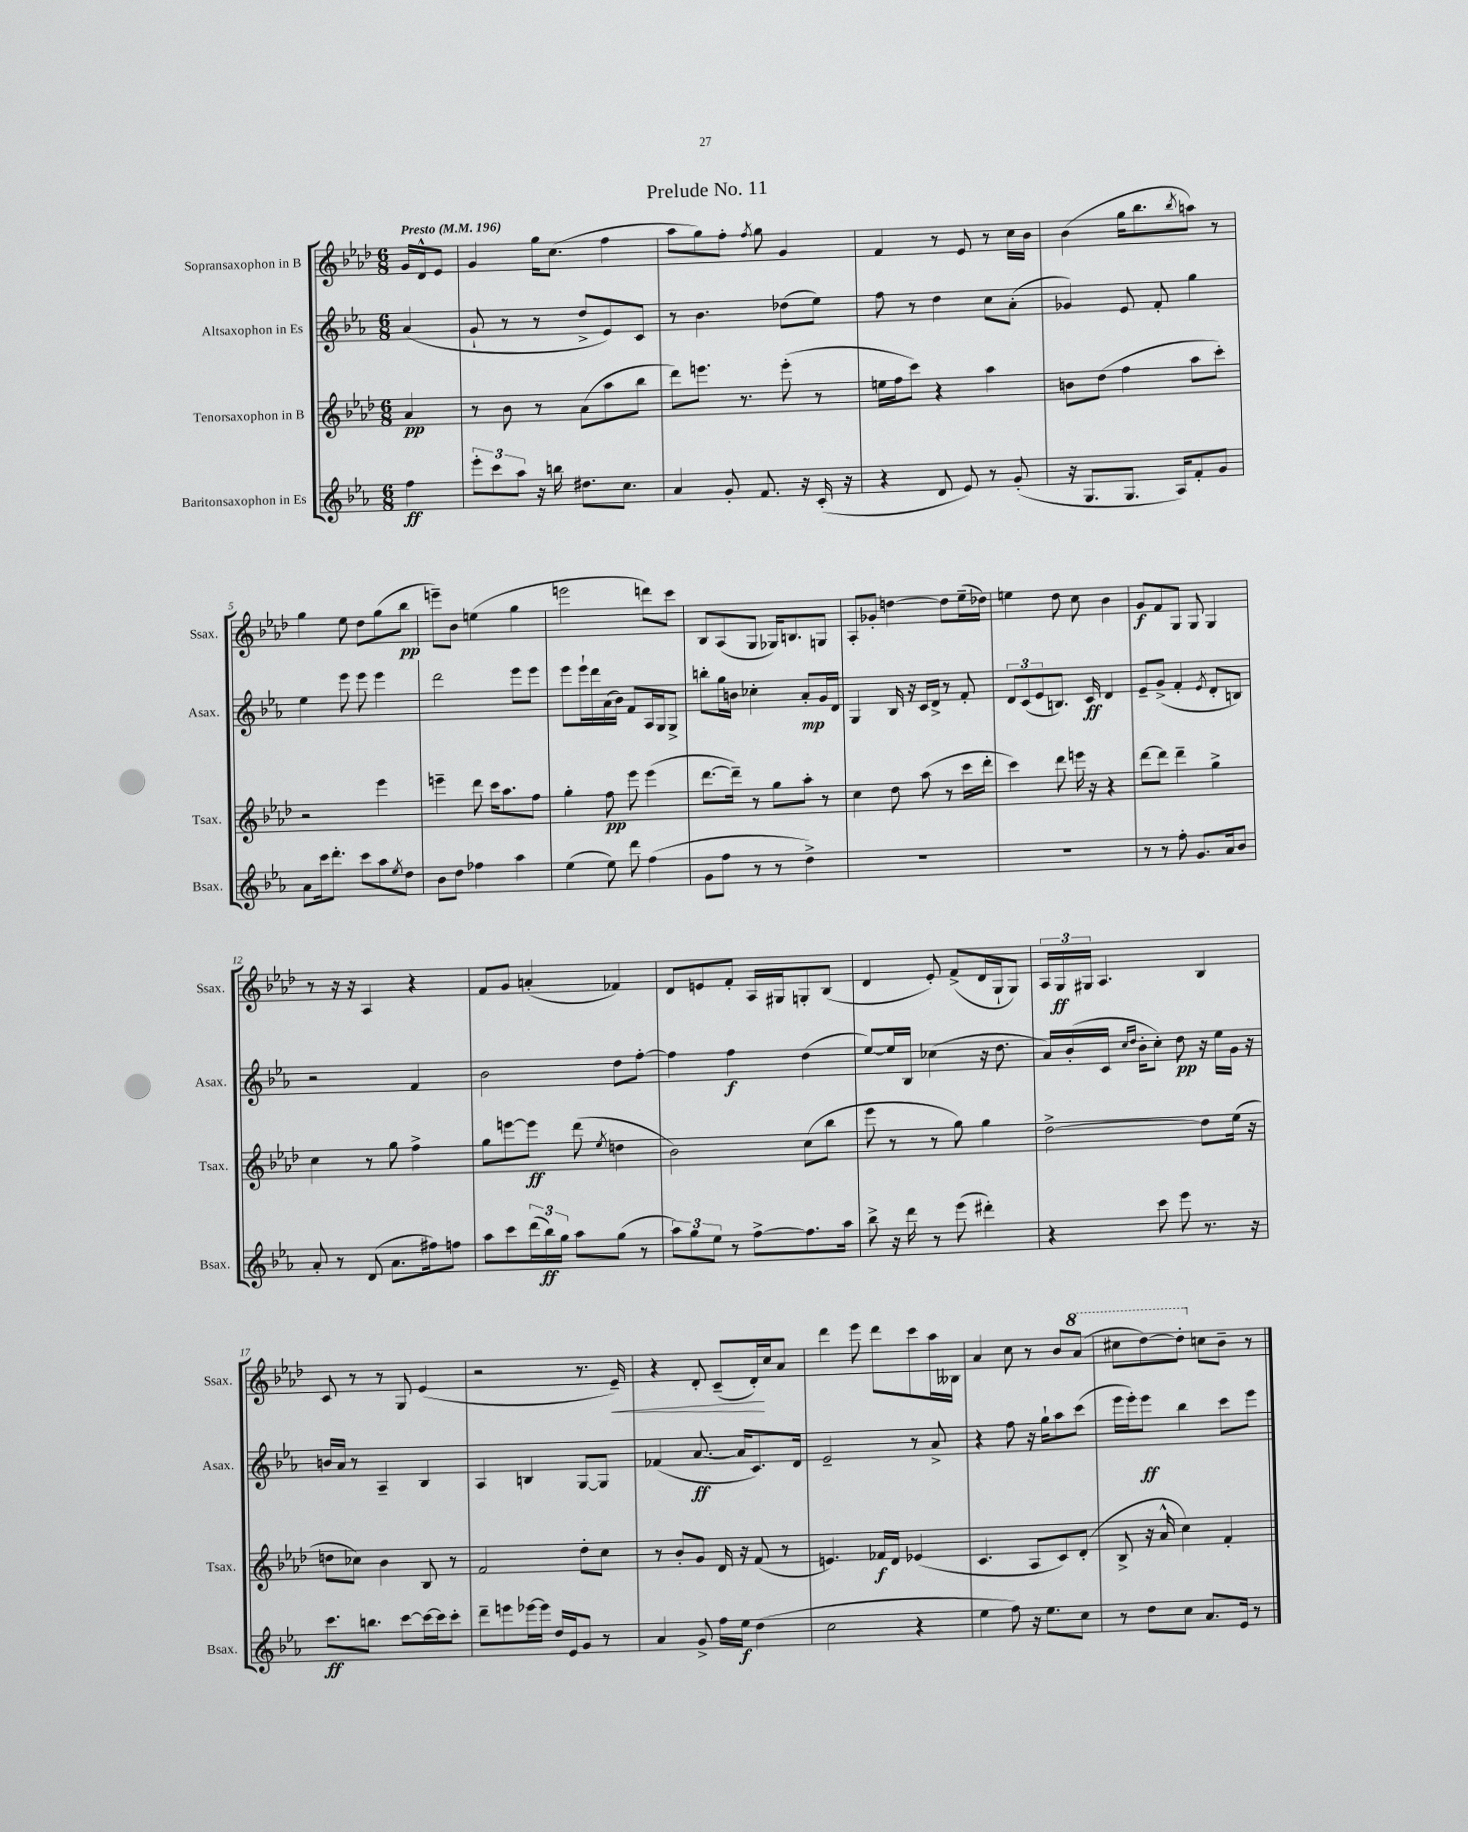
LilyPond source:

\header { title = "Prelude No. 11" }
<<
\new StaffGroup <<
\new Staff = "s0" \with { instrumentName = "Sopransaxophon in B" shortInstrumentName = "Ssax." } {
    \clef treble \key aes \major \numericTimeSignature \time 6/8 \partial 4 \tempo "Presto" 4 = 196
    g'16 des'16-^ ees'8 |
    g'4 g''16 c''8.( f''4 |
    aes''8 g''8) f''8-. \acciaccatura { f''8 } g''8 g'4 |
    f'4 r8 ees'8 r8 c''16 bes'16 |
    bes'4( g''16 bes''8. \acciaccatura { bes''8 } a''8) r8 |
    g''4 ees''8 des''8 g''8( bes''8\pp |
    e'''8--) bes'8 e''4( g''4 |
    e'''2 d'''8) c'''8 |
    bes8 aes8( g8 ges16) b8. g8 |
    aes8-. ges'8-. d''4~ d''8 ees''16--( des''16) |
    e''4 des''8 c''8 bes'4 |
    g'8\f f'8 g8 g8 g4 |
    r8 r16 r16 aes4 r4 |
    f'8 g'8 a'4-.( fes'4) |
    des'8 e'8 f'8-. aes16 gis16 g8-. bes8( |
    des'4 ees'8-.) f'8->( des'16 g16-! g8) |
    \tuplet 3/2 { aes16 g16\ff gis16 } aes4. bes4 |
    c'8 r8 r8 g8 ees'4( |
    r2 r8. ees'16--\<) |
    r4 des'8-. c'8--( des'16-.\!) c''16 aes'8 |
    des'''4 ees'''8 des'''8 c'''8 aes''16 beses16 |
    aes'4 c''8 r8 bes'8 \ottava #1 aes''8( |
    cis'''8 des'''8~) des'''8-. \ottava #0 c''!8 bes'8-- r8 \bar "|." |
}
\new Staff = "s1" \with { instrumentName = "Altsaxophon in Es" shortInstrumentName = "Asax." } {
    \clef treble \key ees \major \numericTimeSignature \time 6/8 \partial 4
    aes'4( |
    g'8-! r8 r8 d''8-> ees'8) c'8 |
    r8 bes'4. des''8( ees''8) |
    f''8 r8 d''4 c''8 aes'8-.( |
    ges'4) ees'8 f'8-. g''4 |
    ees''4 ees'''8 ees'''8 ees'''4 |
    d'''2 ees'''8 ees'''8 |
    ees'''8 ees'''16-! d'''16 aes'16( bes'16) f'8 aes16 g16 g8-> |
    b''8-. g''16 b'16 ces''4-. aes'8-.\mp g'16 d'16 |
    g4 bes16 r16 c'16 d'16-> r8 f'8-. |
    \tuplet 3/2 { d'8 c'8( ees'8 } b8.) c'16\ff d'4 |
    ees'8-- g'8->( f'4-. \acciaccatura { ees'8 } d'8-. b8) |
    r2 f'4 |
    bes'2 d''8 f''8~-. |
    f''4 f''4\f d''4( |
    ees''8~) ees''16 bes16 ces''4( r16 d''8. |
    aes'16) bes'16-.( c'16 \grace { c''16 d''16 } bes'16-. c''8-.) d''8\pp r16 ees''16 g'16 r16 |
    b'16 aes'16 r8 aes4-- bes4 |
    aes4 b4 g8~ g8 |
    fes'4( aes'8.~\ff aes'16 c'8.) d'16 |
    ees'2-- r8 aes'8-> |
    r4 f''8 r16 g''16-! aes''8 c'''8( |
    ees'''16 ees'''16-.) ees'''8\ff bes''4 c'''8 ees'''8 \bar "|." |
}
\new Staff = "s2" \with { instrumentName = "Tenorsaxophon in B" shortInstrumentName = "Tsax." } {
    \clef treble \key aes \major \numericTimeSignature \time 6/8 \partial 4
    aes'4\pp |
    r8 bes'8 r8 aes'8( aes''8 bes''8 |
    des'''8) e'''8. r8. e'''8-.( r8 |
    e''16 f''16 c'''8) r4 aes''4 |
    b'8 des''8( f''4 aes''8 c'''8-.) |
    r2 ees'''4 |
    e'''4-- des'''8 c'''16 aes''8. f''8 |
    g''4-. f''8\pp ees'''8 ees'''4( |
    des'''8.~ des'''16--) r8 g''8 aes''8-. r8 |
    c''4 des''8 aes''8( r8 c'''16 des'''16-. |
    c'''4) des'''8 e'''16 r16 r4 |
    des'''8~ des'''8 des'''4-- g''4-> |
    c''4 r8 g''8 f''4-> |
    g''8 e'''8~ e'''8\ff des'''8( \acciaccatura { ees''8 } d''4 |
    bes'2) c''8( bes''8 |
    ees'''8 r8 r8 g''8) g''4 |
    des''2~-> des''8 ees''16( r16 |
    d''8 ces''8) bes'4 bes8 r8 |
    f'2 des''8-. c''8 |
    r8 bes'8-. g'8 des'16 r16 f'8( r8 |
    e'4.) fes'16\f des'16 ees'4( |
    c'4. aes8 c'8) des'8-.( |
    bes8-> r16 aes'16-^ c''4) f'4-. \bar "|." |
}
\new Staff = "s3" \with { instrumentName = "Baritonsaxophon in Es" shortInstrumentName = "Bsax." } {
    \clef treble \key ees \major \numericTimeSignature \time 6/8 \partial 4
    f''4\ff |
    \tuplet 3/2 { ees'''8-. c'''8 aes''8 } r16 b''16 dis''8. c''8. |
    aes'4 g'8-. f'8. r16 c'16-.( r16 |
    r4 d'8 ees'8) r8 g'8-.( |
    r16 g8. g8. aes16) f'8-. g'8 |
    aes'8 c'''16 d'''8.-. c'''8 aes''8 \acciaccatura { ees''8 } d''8 |
    bes'8 d''8 fes''4 aes''4 |
    ees''4( ees''8) d'''8 f''4( |
    g'8 f''8 r8 r8 d''4->) |
    R2. |
    R2. |
    r8 r8 f''8-. g'8. aes'16 bes'8 |
    aes'8-. r8 d'8( aes'8. fis''16) f''8 |
    aes''8 c'''8 \tuplet 3/2 { d'''16( bes''16\ff) g''16 } aes''8 g''8( r8 |
    \tuplet 3/2 { aes''8) g''8 ees''8 } r8 f''8~-> f''8. aes''16 |
    bes''8-> r16 d'''16 r8 ees'''8( dis'''4-.) |
    r4 c'''8 ees'''8 r8. r16 |
    c'''8.\ff b''8. c'''8~ c'''16~ c'''16 c'''8-. |
    d'''8-- e'''8 ees'''16~ ees'''16 d''16 ees'16 g'8 r8 |
    aes'4 g'8-> f''16 ees''16\f d''4( |
    c''2 r4 |
    ees''4 f''8) r16 ees''8. c''8 |
    r8 d''8 c''8 aes'8. ees'16 r8 \bar "|." |
}
>>
>>
